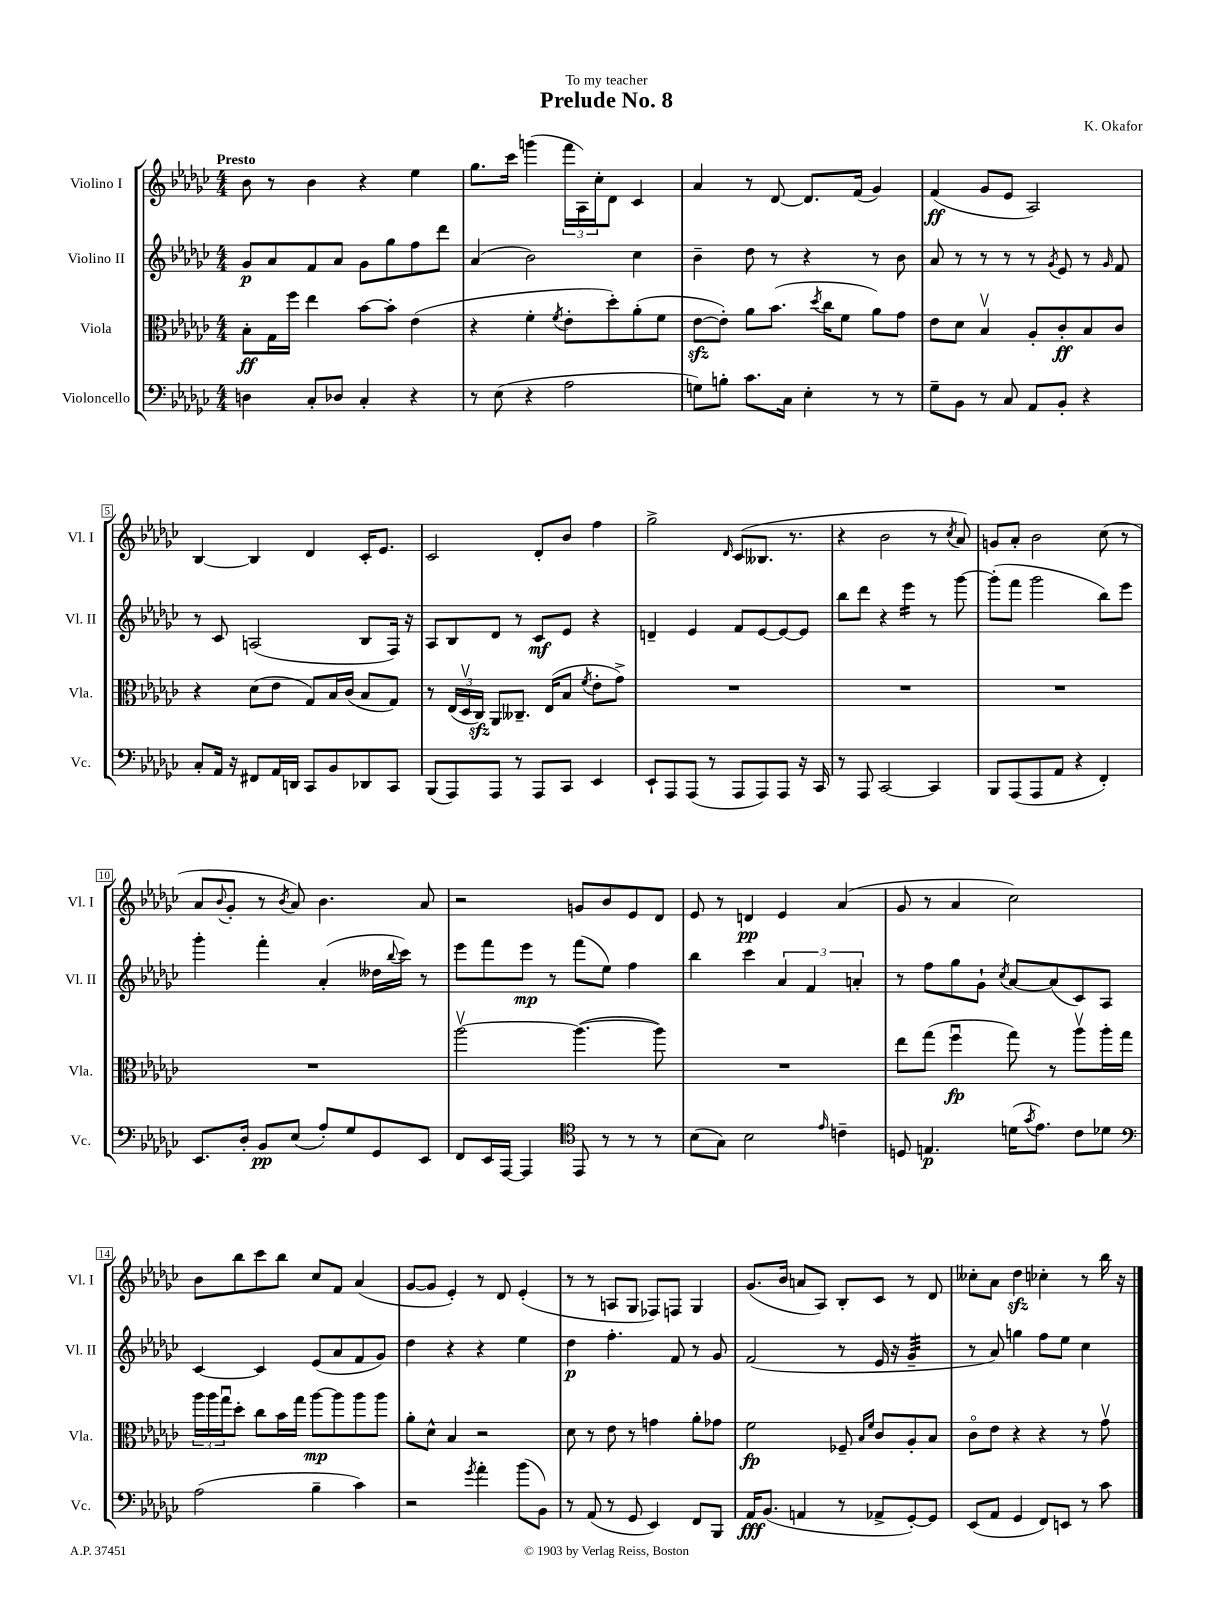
\header { title = "Prelude No. 8" composer = "K. Okafor" dedication = "To my teacher" }
<<
\new StaffGroup <<
\new Staff = "s0" \with { instrumentName = "Violino I" shortInstrumentName = "Vl. I" } {
    \clef treble \key ges \major \numericTimeSignature \time 4/4 \tempo "Presto"
    bes'8 r8 bes'4 r4 ees''4 |
    ges''8. ces'''16 g'''4( \tuplet 3/2 { f'''16 aes16) ces''16-. } des'8 ces'4 |
    aes'4 r8 des'8~ des'8. f'16( ges'4) |
    f'4\ff( ges'8 ees'8 aes2) |
    bes4~ bes4 des'4 ces'16-. ees'8. |
    ces'2 des'8-. bes'8 f''4 |
    ges''2-> \grace { des'16 } ces'8( beses8. r8. |
    r4 bes'2 r8 \acciaccatura { ces''8 } aes'8) |
    g'8 aes'8-. bes'2 ces''8( r8 |
    aes'8 \appoggiatura { bes'8 } ges'8-. r8 \acciaccatura { bes'8 } aes'8) bes'4. aes'8 |
    r2 g'8 bes'8 ees'8 des'8 |
    ees'8 r8 d'4\pp ees'4 aes'4( |
    ges'8 r8 aes'4 ces''2) |
    bes'8 bes''8 ces'''8 bes''8 ces''8 f'8 aes'4( |
    ges'8~ ges'8 ees'4-.) r8 des'8 ees'4-.( |
    r8 r8 a8 ges8 fes8) f8 ges4 |
    ges'8.( bes'16 a'8 aes8) bes8-. ces'8 r8 des'8 |
    ceses''8-. aes'8 des''4\sfz ces''4-. r8 bes''16 r16 \bar "|." |
}
\new Staff = "s1" \with { instrumentName = "Violino II" shortInstrumentName = "Vl. II" } {
    \clef treble \key ges \major \numericTimeSignature \time 4/4
    ges'8\p aes'8 f'8 aes'8 ges'8 ges''8 f''8 des'''8 |
    aes'4( bes'2) ces''4 |
    bes'4-- des''8 r8 r4 r8 bes'8 |
    aes'8 r8 r8 r8 r8 \acciaccatura { ges'8 } ees'8 r8 \grace { ges'16 } f'8 |
    r8 ces'8 a2( bes8 f16) r16 |
    aes8 bes8 des'8 r8 ces'8\mf ees'8 r4 |
    d'4-- ees'4 f'8 ees'8~ ees'8~ ees'8 |
    bes''8 des'''8 r4 ees'''4:16 r8 ges'''8~ |
    ges'''8-.( f'''8 ges'''2 bes''8) ees'''8 |
    ges'''4-. f'''4-. aes'4-.( deses''16 \appoggiatura { bes''8 } ces'''16) r8 |
    ees'''8 f'''8 ees'''8\mp r8 f'''8( ees''8) f''4 |
    bes''4 ces'''4 \tuplet 3/2 { aes'4 f'4 a'4-. } |
    r8 f''8 ges''8 ges'8-! \acciaccatura { ces''8 } aes'8~ aes'8( ces'8) aes8 |
    ces'4~ ces'4 ees'8( aes'8 f'8 ges'8) |
    des''4 r4 r4 ees''4 |
    des''4\p f''4.-. f'8 r8 ges'8 |
    f'2( r8 ees'16 r16 ges'4:32-- |
    r8 aes'8) g''4 f''8 ees''8 ces''4 \bar "|." |
}
\new Staff = "s2" \with { instrumentName = "Viola" shortInstrumentName = "Vla." } {
    \clef alto \key ges \major \numericTimeSignature \time 4/4
    bes8-.\ff ges16 f''16 ees''4 bes'8~ bes'8-. ees'4( |
    r4 f'4-. \acciaccatura { f'8 } ees'8-. des''8-.) aes'8-.( f'8 |
    ees'8~\sfz ees'8-.) aes'8 bes'8.( \acciaccatura { des''8 } ces''16 f'8 aes'8) ges'8 |
    ees'8 des'8 bes4\upbow aes8-. ces'8-.\ff bes8 ces'8 |
    r4 des'8( ees'8 ges8) bes16 ces'16( bes8 ges8) |
    r8 \tuplet 3/2 { ees16( des16\upbow ces16\sfz) } aes,8 ceses8.-- ees16( bes8 \acciaccatura { f'8 } ees'8-. ges'8->) |
    R1 |
    R1 |
    R1 |
    R1 |
    aes''2~\upbow aes''4.~( aes''8) |
    R1 |
    ees''8 ges''8( f''4\downbow\fp ges''8) r8 aes''8\upbow aes''16-. ges''16 |
    \tuplet 3/2 { aes''16 aes''16 ges''16\downbow } des''8-. ces''8 bes'16 ges''16 aes''8~\mp aes''8 aes''8 aes''8 |
    aes'8-. des'8-^ bes4 r2 |
    des'8 r8 ees'8 r8 g'4 aes'8-. ges'8 |
    f'2\fp fes8-- \grace { bes16 f'16 } ces'8 aes8-. bes8 |
    ces'8\flageolet ees'8 r4 r4 r8 ges'8\upbow \bar "|." |
}
\new Staff = "s3" \with { instrumentName = "Violoncello" shortInstrumentName = "Vc." } {
    \clef bass \key ges \major \numericTimeSignature \time 4/4
    d4 ces8-. des8 ces4-. r4 |
    r8 ees8( r4 aes2 |
    g8) b8-. ces'8. ces16 ees4-. r8 r8 |
    ges8-- bes,8 r8 ces8 aes,8 bes,8-. r4 |
    ces8-. aes,16 r16 fis,8 aes,16 d,16 ces,8 bes,8 des,8 ces,8 |
    bes,,8( aes,,8) aes,,8 r8 aes,,8 ces,8 ees,4 |
    ees,8-! aes,,8 aes,,8( r8 aes,,8 aes,,8) aes,,8 r16 ces,16 |
    r8 aes,,8 ces,2~ ces,4 |
    bes,,8 aes,,8( aes,,8 aes,8 r4 f,4-.) |
    ees,8. des16-. bes,8\pp ees8( aes8-.) ges8 ges,8 ees,8 |
    f,8 ees,16 aes,,16~ aes,,4 \clef tenor ees,8 r8 r8 r8 |
    bes8( ges8) bes2 \grace { ees'16 } c'4-- |
    d8 e4.\p d'16( \acciaccatura { ges'8 } ees'8.) ces'8 des'8 |
    \clef bass aes2( bes4-- ces'4) |
    r2 \acciaccatura { ges'8 } aes'4-. bes'8( bes,8) |
    r8 aes,8( r8 ges,8 ees,4) f,8 bes,,8 |
    aes,16\fff bes,8.( a,4 r8 aes,8-> ges,8~-.) ges,8 |
    ees,8( aes,8 ges,4 f,8) e,8 r8 ces'8 \bar "|." |
}
>>
>>
\layout { \context { \Score \override BarNumber.stencil = #(make-stencil-boxer 0.1 0.3 ly:text-interface::print) } }
